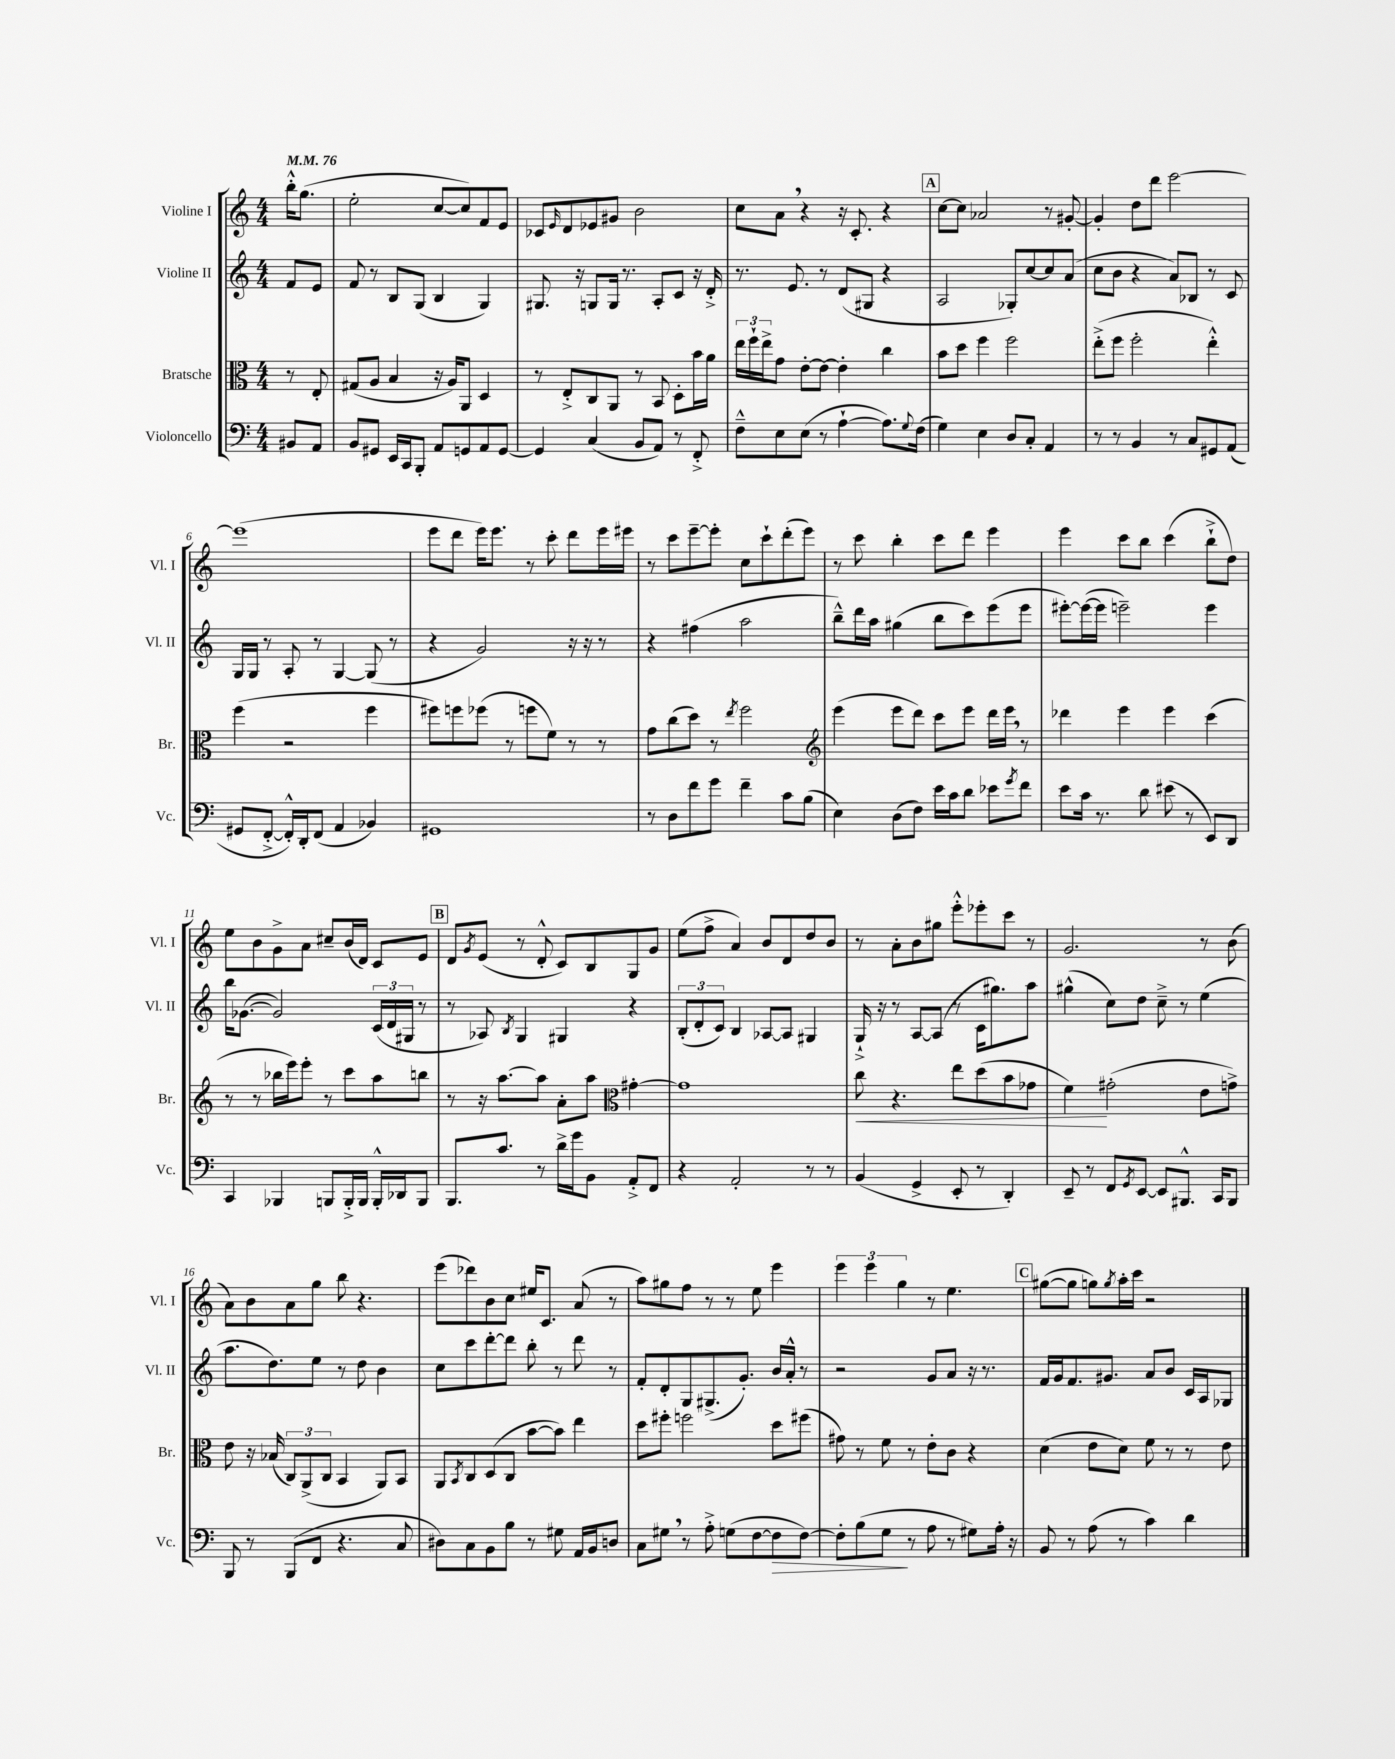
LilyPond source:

<<
\new StaffGroup <<
\new Staff = "s0" \with { instrumentName = "Violine I" shortInstrumentName = "Vl. I" } {
    \clef treble \key c \major \numericTimeSignature \time 4/4 \partial 4 \tempo 4 = 76
    b''16-.-^ g''8.( |
    e''2-. c''8~ c''8) f'8 e'8 |
    ces'8 \grace { e'16 } d'8 ees'8 gis'8 b'2 |
    c''8 a'8 \breathe r4 r16 c'8.-. r4 |
    \mark \markup { \box "A" } c''8~ c''8 aes'2 r8 gis'8~-. |
    gis'4-. d''8 d'''8 e'''2~ |
    e'''1( |
    e'''8 d'''8 e'''16) e'''8. r8 c'''8-. d'''8 e'''16 eis'''16 |
    r8 c'''8 e'''8~-- e'''8-. c''8 c'''8-! d'''8-.( e'''8) |
    r8 c'''8 b''4-. c'''8 d'''8 e'''4 |
    e'''4 c'''8 b''8 c'''4( b''8-!-> d''8) |
    e''8 b'8 g'8-> a'8 cis''8-- b'16( d'16) c'8 e'8 |
    \mark \markup { \box "B" } d'8 \acciaccatura { g'8 } e'8( r8 d'8-.-^ c'8) b8 g8 g'8 |
    e''8( f''8-> a'4) b'8 d'8 d''8 b'8 |
    r8 a'8-. b'8 gis''8 e'''8-.-^ ees'''8-. c'''8 r8 |
    g'2. r8 b'8( |
    a'8) b'8 a'8 g''8 b''8 r4. |
    e'''8( des'''8) b'8 c''8 eis''16 c'8. a'8( r8 |
    a''8) gis''8 f''8 r8 r8 e''8 e'''4 |
    \tuplet 3/2 { e'''4 e'''4 g''4 } r8 e''4. |
    \mark \markup { \box "C" } gis''8~( gis''8 g''8) \acciaccatura { g''8 } a''16-. c'''16 r2 \bar "|." |
}
\new Staff = "s1" \with { instrumentName = "Violine II" shortInstrumentName = "Vl. II" } {
    \clef treble \key c \major \numericTimeSignature \time 4/4 \partial 4
    f'8 e'8 |
    f'8 r8 b8 g8( b4 g4) |
    gis8. r16 g8 g16 r8. a8-. c'8 r16 d'16-.-> |
    r8. e'8. r8 d'8( gis8 r4 |
    \mark \markup { \box "A" } a2 ges8-.) c''8~ c''8 a'8( |
    c''8 b'8 r4 a'8) bes8 r8 c'8 |
    g16 g16 r8 a8-. r8 g4~ g8( r8 |
    r4 g'2) r16 r16 r8 |
    r4 fis''4( a''2 |
    b''8---^) d'''16 a''16 gis''4( b''8 c'''8) e'''8( e'''8 |
    eis'''8~-.) eis'''16~( eis'''16 e'''2--) e'''4 |
    b''16 ges'8.~( ges'2) \tuplet 3/2 { c'16( d'16 gis16 } r8 |
    \mark \markup { \box "B" } r8 aes8) \acciaccatura { b8 } g4 gis4 r4 |
    \tuplet 3/2 { b8-.( d'8-. c'8) } b4 aes8~ aes8 gis4 |
    g16-!-> r16 r8 a8~ a8( r8 c'16 gis''8.) a''8 |
    gis''4-^( c''8) d''8 c''8---> r8 e''4( |
    a''8. d''8.) e''8 r8 d''8 b'4 |
    c''8 c'''8 d'''8~-. d'''8 b''8-. r8 d'''8 r8 |
    f'8-. d'8-. g8 gis8.->( g'8.-.) b'16 a'16-.-^ r8 |
    r2 g'8 a'8 r16 r8. |
    \mark \markup { \box "C" } f'16 g'16 f'8. gis'8. a'8 b'8 c'16 a16 ges8 \bar "|." |
}
\new Staff = "s2" \with { instrumentName = "Bratsche" shortInstrumentName = "Br." } {
    \clef alto \key c \major \numericTimeSignature \time 4/4 \partial 4
    r8 e8-. |
    gis8( a8 b4 r16 a16) a,8 d4 |
    r8 e8-.-> c8 a,8 r8 b,8 d8-. b'16 a'16 |
    \tuplet 3/2 { e''16 f''16-! e''16-> } g'8 e'8~-. e'8~ e'4-. c''4 |
    \mark \markup { \box "A" } b'8 d''8 f''4 f''2 |
    e''8-.->( f''8 f''2-. e''4-.-^) |
    f''4( r2 f''4 |
    fis''8) f''8 fes''8( r8 f''8 f'8) r8 r8 |
    g'8 c''8( d''8) r8 \acciaccatura { e''8 } f''2 |
    \clef treble e'''4( e'''8 d'''8) c'''8 e'''8 d'''16 e'''16 \breathe r8 |
    des'''4 e'''4 e'''4 c'''4( |
    r8 r8 bes''16 e'''16) e'''8-. r8 c'''8 a''8 b''8 |
    \mark \markup { \box "B" } r8 r16 a''8.~ a''8 a'8-. a''8 \clef alto gis'4~-. |
    gis'1 |
    c''8\< r4. e''8 d''8( b'8 ges'8 |
    f'4\!) gis'2-.( e'8 g'8->) |
    e'8 r16 bes16( \tuplet 3/2 { c8) a,8->( c8 } b,4 a,8) b,8 |
    a,8 \acciaccatura { b,8 } c8 d8( c8 b'8~ b'8) e''4 |
    d''8 fis''8-. f''2 d''8 fis''8( |
    gis'8) r8 f'8 r8 e'8-. c'8 r4 |
    \mark \markup { \box "C" } d'4( e'8 d'8) f'8 r8 r8 e'8 \bar "|." |
}
\new Staff = "s3" \with { instrumentName = "Violoncello" shortInstrumentName = "Vc." } {
    \clef bass \key c \major \numericTimeSignature \time 4/4 \partial 4
    bis,8 a,8 |
    b,8 gis,8 e,16 c,16 b,,8-. a,8 g,8 a,8 g,8~ |
    g,4 c4( b,8 a,8) r8 f,8-.-> |
    f8---^ e8 e8( r8 a4~-! a8.) \appoggiatura { g8 } f16( |
    \mark \markup { \box "A" } g4) e4 d8 c8-. a,4 |
    r8 r8 b,4 r8 c8 gis,8 a,8( |
    gis,8 f,8~-.-> f,16-.-^) d,16-. f,8( a,4 bes,4) |
    gis,1 |
    r8 d8 f'8 g'8 f'4-- c'8 b8( |
    e4) d8( f8) e'16 c'16 d'8 ees'8 \acciaccatura { g'8 } f'8 |
    e'8 c'16 r8. d'8 eis'8( r8 e,8) d,8 |
    c,4 bes,,4 b,,8 b,,16-.-> b,,16 b,,16-.-^ des,16 b,,8 |
    \mark \markup { \box "B" } b,,8. c'8. r8 d'16-> g'16 b,8 a,8-.-> f,8 |
    r4 a,2-. r8 r8 |
    b,4( g,4-> e,8-. r8 d,4-.) |
    e,8-- r8 f,8 \acciaccatura { g,8 } e,8~ e,8 bis,,8.-^ c,16 bis,,8 |
    b,,8 r8 b,,8( f,8 r4. c8 |
    dis8) c8 b,8 b8 r8 gis8 a,16 b,16 d8 |
    c8 gis8 \breathe r8 a8-.-> g8( f8~ f8\> f8~) |
    f8-. b8( g8\! r8 a8 r8 gis8) a16-. r16 |
    \mark \markup { \box "C" } b,8 r8 a8( r8 c'4) d'4 \bar "|." |
}
>>
>>
